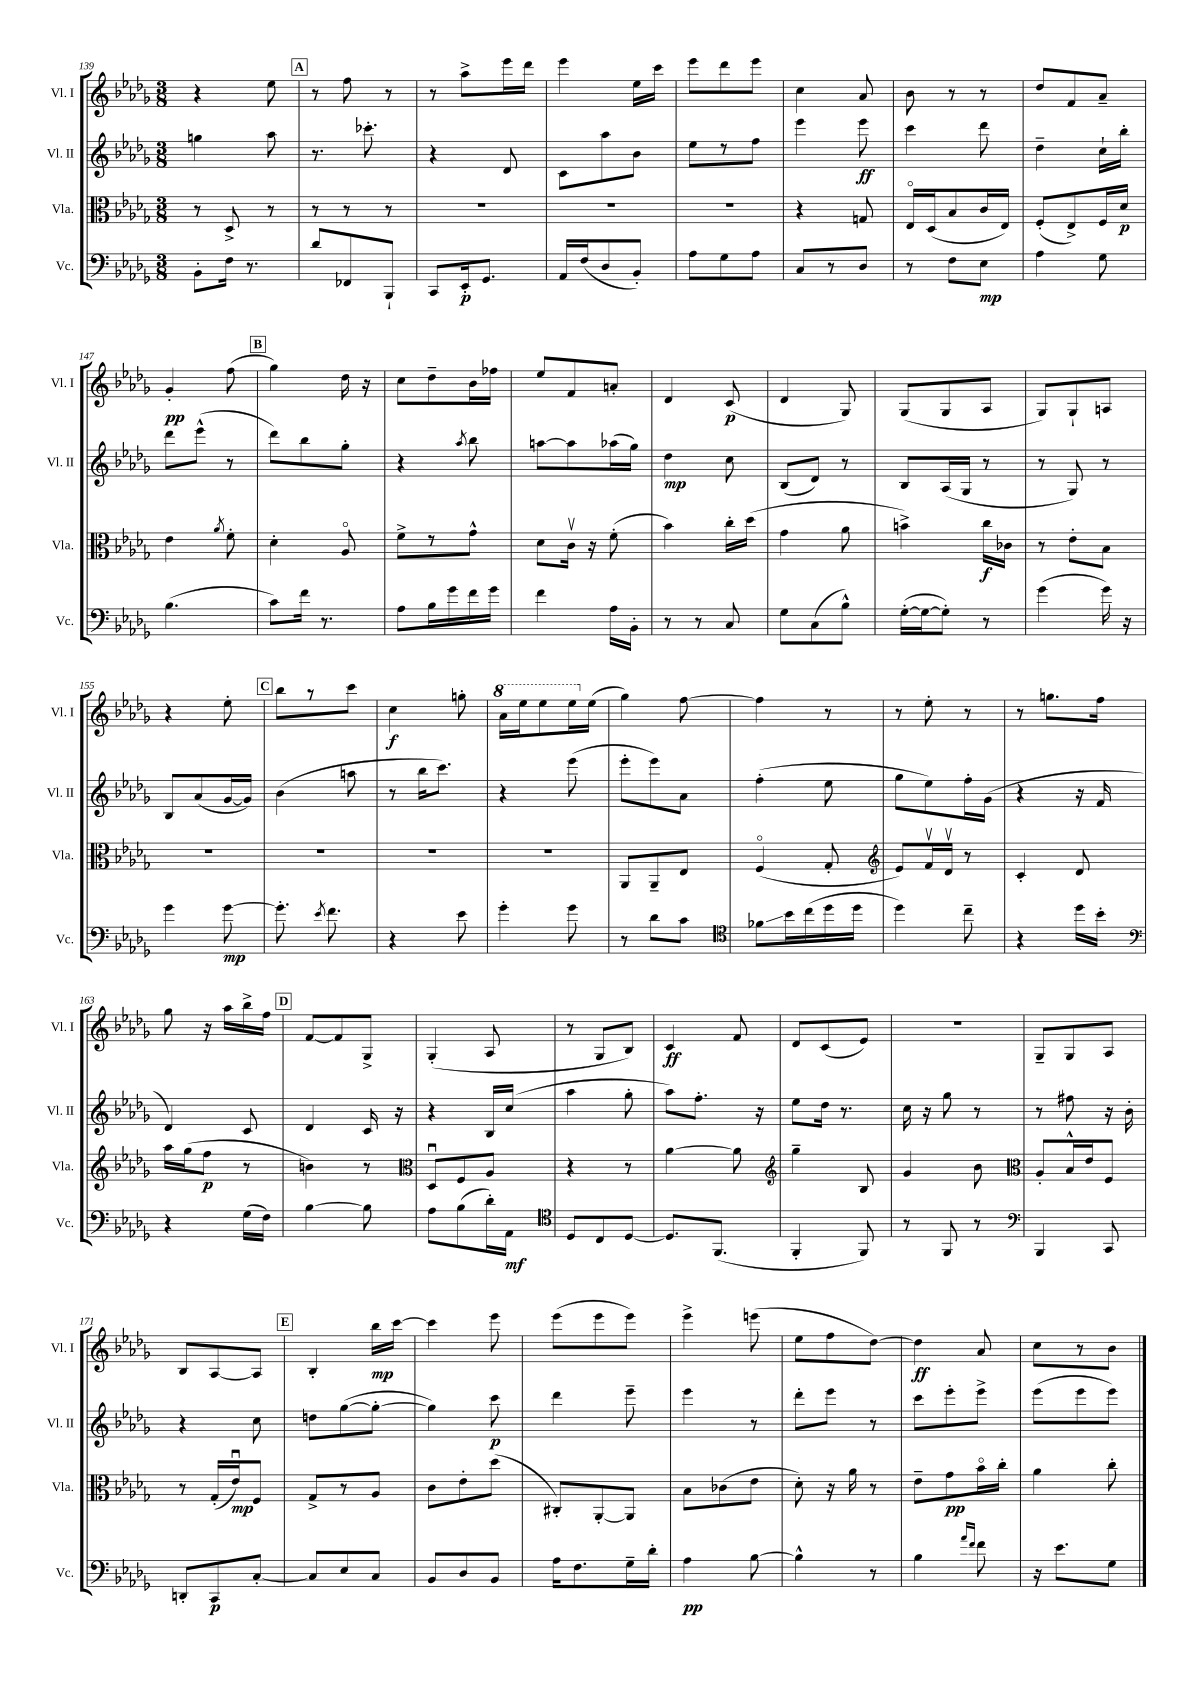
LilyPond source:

<<
\new StaffGroup <<
\new Staff = "s0" \with { instrumentName = "Vl. I" shortInstrumentName = "Vl. I" } {
    \clef treble \key des \major \numericTimeSignature \time 3/8
    \autoBeamOff r4 ees''8 |
    \mark \markup { \box "A" } r8 f''8 r8 |
    r8 aes''8[-> ees'''16 des'''16] |
    ees'''4 ees''16[ c'''16] |
    ees'''8[ des'''8 ees'''8] |
    c''4 aes'8 |
    bes'8 r8 r8 |
    des''8[ f'8 aes'8]-- |
    ges'4-.\pp f''8( |
    \mark \markup { \box "B" } ges''4) des''16 r16 |
    c''8[ des''8-- bes'16 fes''16] |
    ees''8[ f'8 a'8]-. |
    des'4 c'8\p( |
    des'4 ges8) |
    ges8[( ges8 aes8] |
    ges8[) ges8-! a8] |
    r4 ees''8-. |
    \mark \markup { \box "C" } bes''8[ r8 c'''8] |
    c''4\f g''8-. |
    \ottava #1 aes''16[ ees'''16 ees'''8 ees'''16 \ottava #0 ees''16]( |
    ges''4) f''8~ |
    f''4 r8 |
    r8 ees''8-. r8 |
    r8 g''8.[ f''16] |
    ges''8 r16 aes''16[ bes''16-> f''16] |
    \mark \markup { \box "D" } f'8[~ f'8 ges8]-> |
    ges4-.( aes8 |
    r8 ges8[ bes8]) |
    c'4\ff f'8 |
    des'8[ c'8( ees'8]) |
    R4. |
    ges8[-- ges8 aes8] |
    bes8[ aes8~ aes8] |
    \mark \markup { \box "E" } bes4-. bes''16[\mp c'''16]~ |
    c'''4 ees'''8 |
    ees'''8[( ees'''8 ees'''8]) |
    ees'''4-> e'''8( |
    ees''8[ f''8 des''8]~) |
    des''4\ff aes'8 |
    c''8[ r8 bes'8] \bar "|." |
}
\new Staff = "s1" \with { instrumentName = "Vl. II" shortInstrumentName = "Vl. II" } {
    \clef treble \key des \major \numericTimeSignature \time 3/8
    \autoBeamOff g''4 aes''8 |
    \mark \markup { \box "A" } r8. ces'''8.-. |
    r4 des'8 |
    c'8[ aes''8 bes'8] |
    ees''8[ r8 f''8] |
    ees'''4 ees'''8\ff |
    c'''4 des'''8 |
    des''4-- c''16[-! bes''16]-. |
    des'''8[ ees'''8]-^( r8 |
    \mark \markup { \box "B" } des'''8[) bes''8 ges''8]-. |
    r4 \acciaccatura { aes''8 } bes''8 |
    a''8[~ a''8 aes''16( ges''16]) |
    des''4\mp c''8 |
    bes8[( des'8]) r8 |
    bes8[ aes16( ges16] r8 |
    r8 ges8) r8 |
    bes8[ aes'8( ges'16~ ges'16]) |
    \mark \markup { \box "C" } bes'4( a''8 |
    r8 bes''16[ c'''8.]) |
    r4 ees'''8( |
    ees'''8[-. ees'''8) aes'8] |
    f''4-.( ees''8 |
    ges''8[ ees''8) f''16-. ges'16]( |
    r4 r16 f'16 |
    des'4) c'8 |
    \mark \markup { \box "D" } des'4 c'16 r16 |
    r4 bes16[ c''16]( |
    aes''4 ges''8-. |
    aes''8[) f''8.]-. r16 |
    ees''8[ des''16] r8. |
    c''16 r16 ges''8 r8 |
    r8 fis''8 r16 bes'16-. |
    r4 c''8 |
    \mark \markup { \box "E" } d''8[ ges''8~( ges''8]~-. |
    ges''4) c'''8\p |
    des'''4 ees'''8-- |
    ees'''4 r8 |
    des'''8[-. ees'''8] r8 |
    c'''8[ ees'''8-. ees'''8]-> |
    ees'''8[( ees'''8 ees'''8]) \bar "|." |
}
\new Staff = "s2" \with { instrumentName = "Vla." shortInstrumentName = "Vla." } {
    \clef alto \key des \major \numericTimeSignature \time 3/8
    \autoBeamOff r8 des8-> r8 |
    \mark \markup { \box "A" } r8 r8 r8 |
    R4. |
    R4. |
    R4. |
    r4 g8 |
    ees16[\flageolet des16( bes8 c'16 ees16]) |
    f8[-.( ees8->) f16 des'16]\p |
    ees'4 \acciaccatura { aes'8 } f'8-. |
    \mark \markup { \box "B" } des'4-. aes8\flageolet |
    f'8[-> r8 ges'8]-^ |
    des'8[ c'16]\upbow r16 f'8-.( |
    bes'4) c''16[-. des''16]( |
    ges'4 aes'8 |
    b'4->) c''16[\f ces'16] |
    r8 ees'8[-. bes8] |
    R4. |
    \mark \markup { \box "C" } R4. |
    R4. |
    R4. |
    aes,8[ aes,8-- ees8] |
    f4\flageolet( ges8-. |
    \clef treble ees'8[) f'16\upbow des'16]\upbow r8 |
    c'4-. des'8 |
    aes''16[ ges''16( f''8]\p r8 |
    \mark \markup { \box "D" } b'4) r8 |
    \clef alto des8[\downbow f8 aes8] |
    r4 r8 |
    aes'4~ aes'8 |
    \clef treble ges''4-- bes8 |
    ges'4 bes'8 |
    \clef alto aes8[-. bes16-^ ees'16 f8] |
    r8 ges16[-.( ees'16\downbow\mp) f8] |
    \mark \markup { \box "E" } ges8[-> r8 aes8] |
    c'8[ ees'8-. des''8]( |
    cis8[-.) aes,8~-. aes,8] |
    bes8[ ces'8( ees'8] |
    des'8-.) r16 aes'16 r8 |
    ees'8[-- ges'8\pp bes'16\flageolet c''16]-. |
    aes'4 c''8-. \bar "|." |
}
\new Staff = "s3" \with { instrumentName = "Vc." shortInstrumentName = "Vc." } {
    \clef bass \key des \major \numericTimeSignature \time 3/8
    \autoBeamOff bes,8[-. f16] r8. |
    \mark \markup { \box "A" } des'8[ fes,8 bes,,8]-! |
    c,8[ ees,16-.\p ges,8.] |
    aes,16[ f16( des8 bes,8]-.) |
    aes8[ ges8 aes8] |
    c8[ r8 des8] |
    r8 f8[ ees8]\mp |
    aes4 ges8 |
    bes4.( |
    \mark \markup { \box "B" } c'8[) f'16] r8. |
    aes8[ bes16 ges'16 f'16 ges'16] |
    f'4 aes16[ bes,16]-. |
    r8 r8 c8 |
    ges8[ c8( bes8]-^) |
    ges16[~-.( ges16~ ges8]-.) r8 |
    ges'4( ges'16) r16 |
    ges'4 ges'8~\mp |
    \mark \markup { \box "C" } ges'8.-. \acciaccatura { ees'8 } f'8. |
    r4 ees'8 |
    ges'4-. ges'8 |
    r8 des'8[ c'8] |
    \clef tenor fes'8[\glissando bes'16 c''16( des''16 des''16] |
    des''4) c''8-- |
    r4 des''16[ bes'16]-. |
    \clef bass r4 ges16[( f16]) |
    \mark \markup { \box "D" } bes4~ bes8 |
    aes8[ bes8( des'16-.) aes,16]\mf |
    \clef tenor des8[ c8 des8]~ |
    des8.[ f,8.]( |
    f,4-. f,8) |
    r8 f,8 r8 |
    \clef bass bes,,4 c,8 |
    d,8[-. c,8\p c8]~-. |
    \mark \markup { \box "E" } c8[ ees8 c8] |
    bes,8[ des8 bes,8] |
    aes16[ f8. ges16-- des'16]-. |
    aes4\pp bes8~ |
    bes4-^ r8 |
    bes4 \grace { aes'16[ f'16] } f'8 |
    r16 ees'8.[ ges8] \bar "|." |
}
>>
>>
\layout { \context { \Score currentBarNumber = #139 } }
